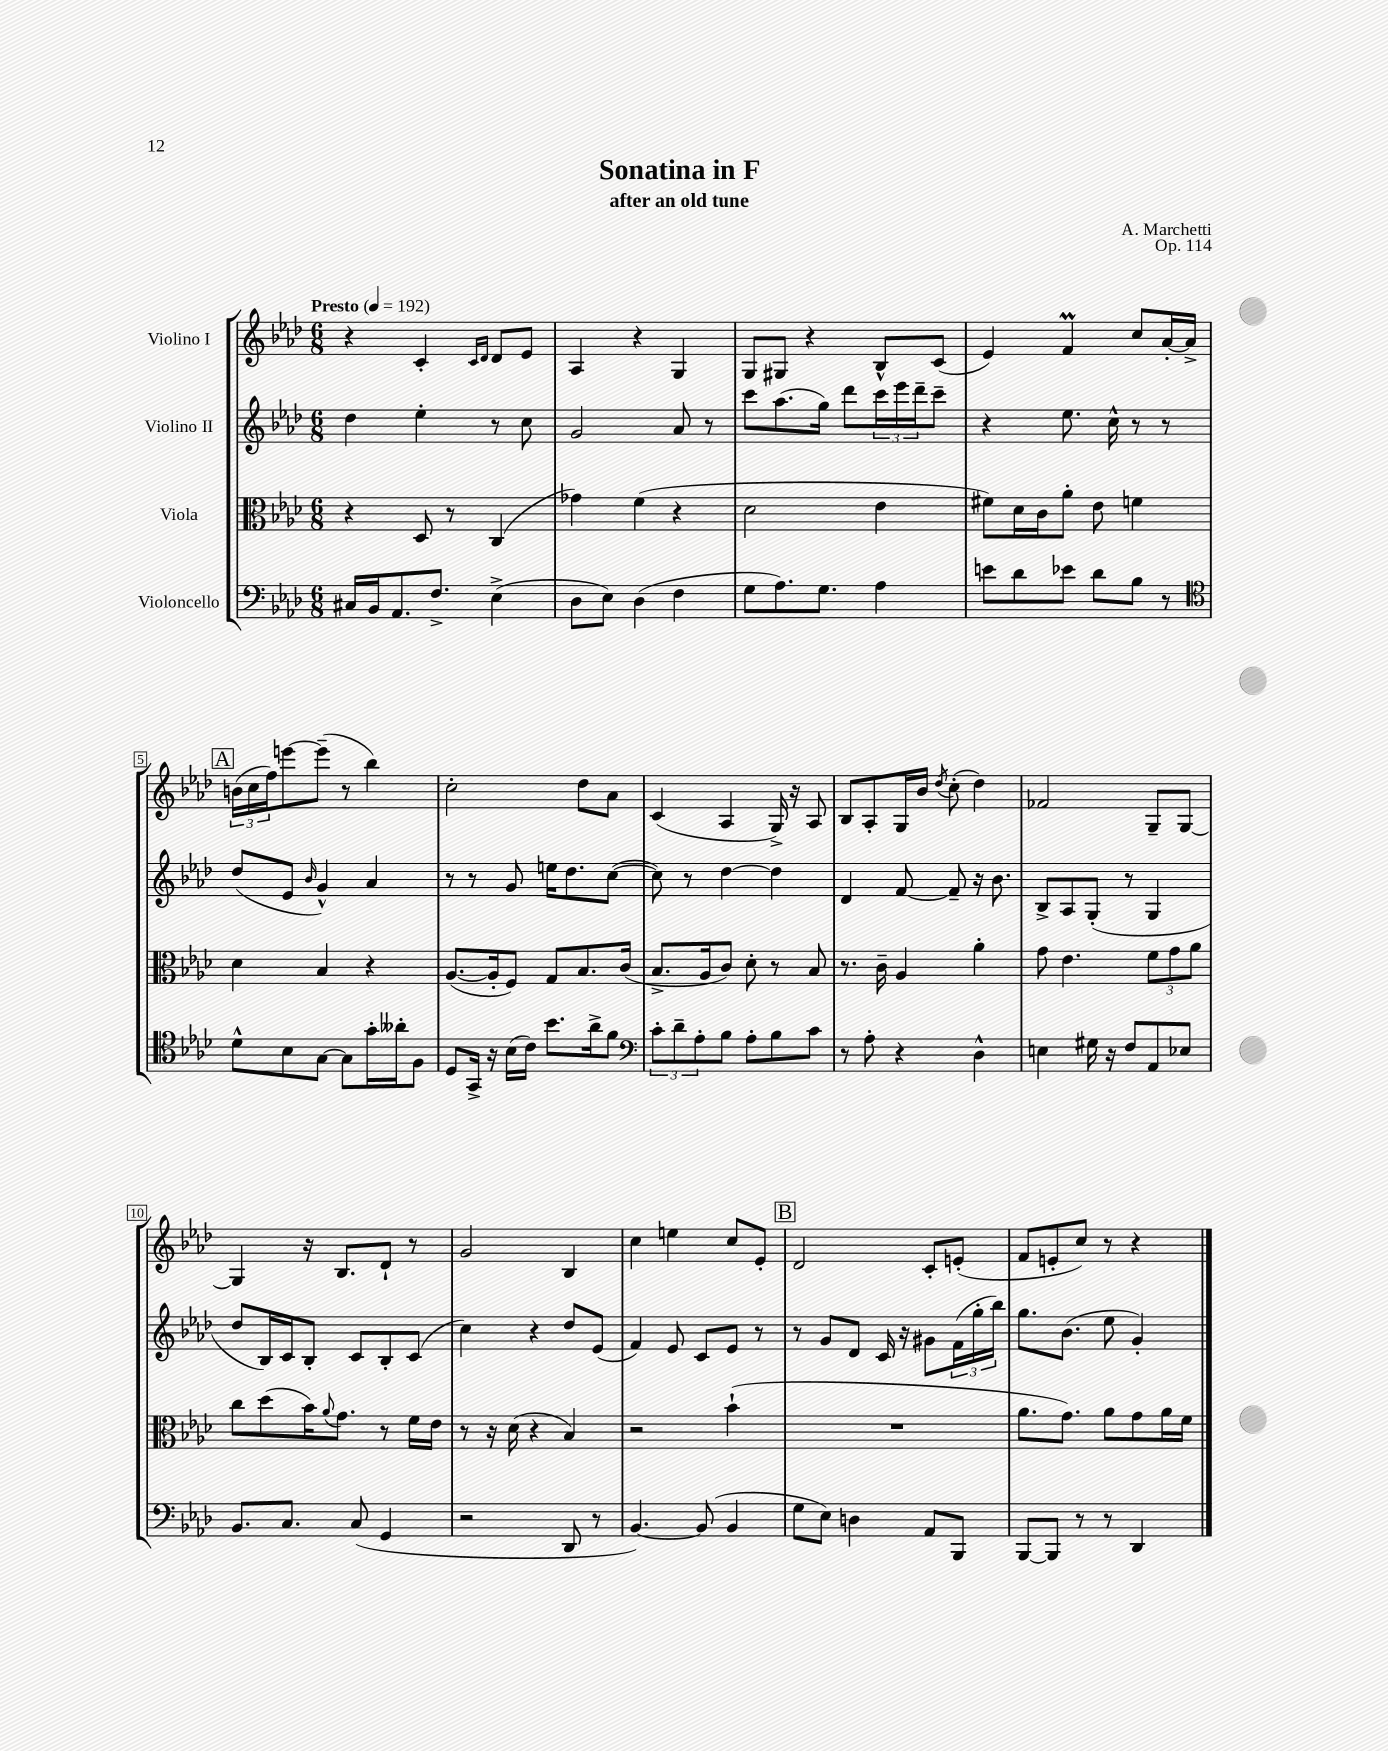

**kern	**kern	**kern	**kern
*staff4	*staff3	*staff2	*staff1
*clefF4	*clefC3	*clefG2	*clefG2
*k[b-e-a-d-]	*k[b-e-a-d-]	*k[b-e-a-d-]	*k[b-e-a-d-]
*M6/8	*M6/8	*M6/8	*M6/8
*MM192	*MM192	*MM192	*MM192
16C#	4r	4dd-	4r
16BB-	.	.	.
8.AA-	.	.	.
.	8D-	4ee-'	4c'
8.F^	.	.	.
.	8r	.	.
.	.	.	16qqc
.	.	.	16qqd-
(4E-^	(4C	8r	8d-
.	.	8cc	8e-
=	=	=	=
8D-	4g-)	2g	4A-
8E-)	.	.	.
(4D-	(4f	.	4r
4F	4r	8a-	4G
.	.	8r	.
=	=	=	=
8G	2d-	8ccc	8G
8.A-)	.	(8.aa-	8G#
.	.	.	4r
8.G	.	16gg)	.
.	.	8ddd-	.
4A-	4e-	24ccc	8B-^^
.	.	24eee-	.
.	.	24ddd-~	.
.	.	8ccc~	(8c
=	=	=	=
8e	8f#)	4r	4e-)
8d-	16d-	.	.
.	16c	.	.
8e-	8a-'	8.ee-	4f
8d-	8e-	.	.
.	.	16cc^^	.
8B-	4f	8r	8cc
8r	.	8r	[16a-'
.	.	.	16a-^]
=	=	=	=
*clefC4	*	*	*
8d-^^	4d-	(8dd-	(24b
.	.	.	24cc
.	.	.	24ff)
8B-	.	8e-	[8eee
.	.	16qqb-	.
[8G	4B-	4g^^)	(8eee~]
8G]	.	.	8r
16g'	4r	4a-	4bb-)
16a--'	.	.	.
8F	.	.	.
=	=	=	=
8D-	([8.A-	8r	2cc'
16GG^	.	8r	.
16r	16A-']	.	.
(16B-	8F)	8g	.
16c)	.	.	.
8.b-	8G	16ee	.
.	.	8.dd-	.
.	8.B-	.	8dd-
16a-^	.	.	.
8f	.	([8cc	8a-
.	(16c	.	.
=	=	=	=
*clefF4	*	*	*
12c'	8.B-^	8cc])	(4c
12d-~	.	.	.
.	.	8r	.
12A-'	.	.	.
.	16A-	.	.
8B-	8c)	[4dd-	4A-
8A-'	8d-'	.	.
8B-	8r	4dd-]	16G^)
.	.	.	16r
8c	8B-	.	8A-
=	=	=	=
8r	8.r	4d-	8B-
8A-'	.	.	8A-'
.	16c~	.	.
4r	4A-	[8f	16G
.	.	.	16b-
.	.	.	8qdd-
.	.	8f~]	(8cc'
4D-^^	4a-'	16r	4dd-)
.	.	8.b-	.
=	=	=	=
4E	8g	8B-^	2f-
.	4.e-	8A-	.
16G#	.	(8G'	.
16r	.	.	.
8F	.	8r	.
8AA-	12f	4G	8G~
.	12g	.	.
8E-	.	.	[8G
.	12a-	.	.
=	=	=	=
8.BB-	8cc	8dd-	4G]
.	(8dd-	16B-)	.
8.C	.	16c	.
.	16b-)	8B-'	16r
.	8qqa-	.	.
.	8.g	.	8.B-
(8C	.	8c	.
4GG	8r	8B-'	8d-`
.	16f	(8c	8r
.	16e-	.	.
=	=	=	=
2r	8r	4cc)	2g
.	16r	.	.
.	(16d-	.	.
.	4r	4r	.
8DD-	4B-)	8dd-	4B-
8r	.	(8e-	.
=	=	=	=
[4.BB-)	2r	4f)	4cc
.	.	8e-	4ee
(8BB-]	.	8c	.
4BB-	(4b-`	8e-	8cc
.	.	8r	8e-'
=	=	=	=
8G	2.r	8r	2d-
8E-)	.	8g	.
4D	.	8d-	.
.	.	16c	.
.	.	16r	.
8AA-	.	8g#	8c'
8BBB-	.	(24f	(8e'
.	.	24gg'	.
.	.	24bb-)	.
=	=	=	=
[8BBB-	8.a-	8.gg	8f
8BBB-]	.	.	8e'
.	8.g)	(8.b-	.
8r	.	.	8cc)
8r	8a-	8ee-	8r
4DD-	8g	4g')	4r
.	16a-	.	.
.	16f	.	.
==	==	==	==
*-	*-	*-	*-
